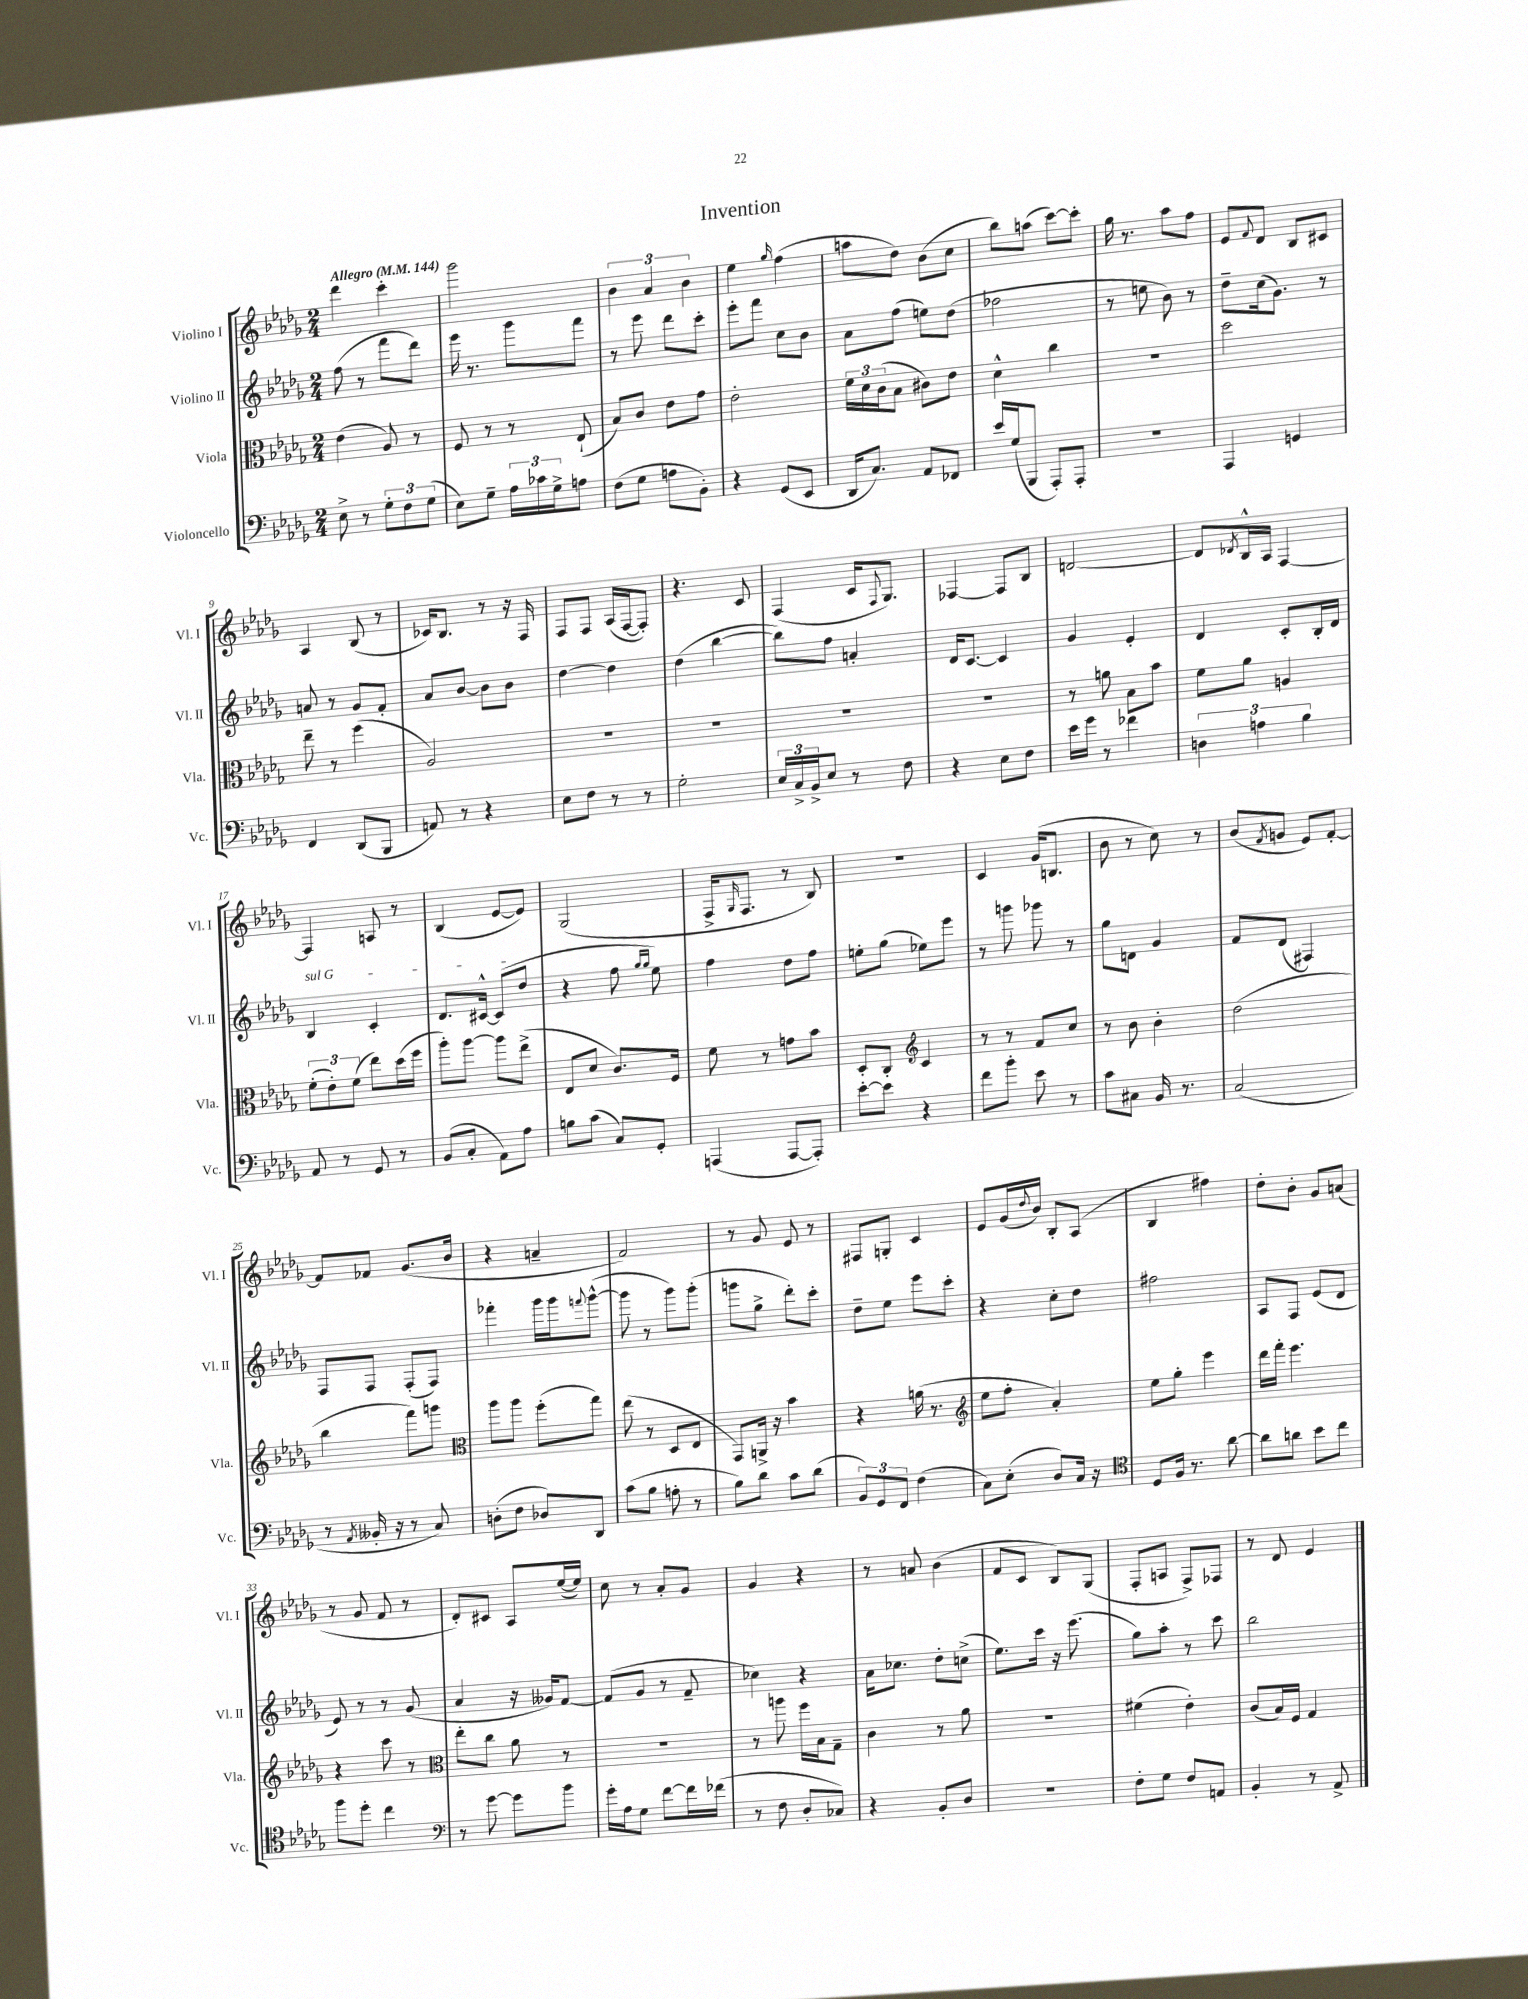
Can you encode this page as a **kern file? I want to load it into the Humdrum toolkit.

**kern	**kern	**kern	**kern
*part4	*part3	*part2	*part1
*staff4	*staff3	*staff2	*staff1
*I"Violoncello	*I"Viola	*I"Violino II	*I"Violino I
*I'Vc.	*I'Vla.	*I'Vl. II	*I'Vl. I
*clefF4	*clefC3	*clefG2	*clefG2
*k[b-e-a-d-g-]	*k[b-e-a-d-g-]	*k[b-e-a-d-g-]	*k[b-e-a-d-g-]
*M2/4	*M2/4	*M2/4	*M2/4
*MM144	*MM144	*MM144	*MM144
=1	=1	=1	=1
!	!	!	!LO:TX:a:B:t=Allegro
8E-^\	(4e-\	(8ff\	4ddd-\
8r	.	8r	.
12G-'\L	8A-/)	8fff\L	4ccc'\
12F\	.	.	.
.	8r	8ddd-\J)	.
(12G-\J	.	.	.
=2	=2	=2	=2
8E-\L)	8F/	16eee-\	2ggg-\
.	.	8.r	.
8G-~\J	8r	.	.
24A-\LL	8r	8ggg-\L	.
24c-X\	.	.	.
24G-^\J	.	.	.
8An\J	(8E-`/	8fff\J	.
=3	=3	=3	=3
(8F\L	8B-/L)	8r	6b-\
8G-\J	8c/J	8eee-\	.
.	.	.	6a-/
8An\L	8e-\L	8ddd-\L	.
.	.	.	6b-\
8BB-'\J)	8g-\J	8ccc'\J	.
=4	=4	=4	=4
4r	2e-'\	8eee-'\L	4ee-\
.	.	8fff\J	.
.	.	.	16qqgg-/
(8GG-/L	.	8cc\L	(4ff\
8EE-/J	.	8b-\J	.
=5	=5	=5	=5
16DD-/KL	24f\LL	8a-\L	8aan\L
.	24d-\	.	.
8.C/J)	.	.	.
.	(24c\J	.	.
.	8B-\J	(8ff\J	8dd-\J)
8AA-/L	8c#X\L)	8een\L)	(8b-\L
8FF-X/J	8e-\J	(8dd-\J	8cc\J
=6	=6	=6	=6
16e-/LL	4d-^^\	2ff-X\	8bb-\L)
(16G-/J	.	.	.
8BBB-/J	.	.	(8aan\J
8AAA-'/L)	4cc\	.	[8ccc\L)
8AAA-'/J	.	.	8ccc'\J]
=7	=7	=7	=7
2r	2r	8r	16gg-\
.	.	.	8.r
.	.	8een\	.
.	.	8b-\)	8aa-\L
.	.	8r	8ff\J
=8	=8	=8	=8
4AAA-/	2dd-\	8dd-~\L	8e-/L
.	.	.	8qqf/
.	.	(16cc\k	8d-/J
.	.	8.g-\J)	.
4GGn/	.	.	8B-/L
.	.	8r	8c#X/J
!!LO:LB:g=z
=9	=9	=9	=9
4FF/	8ee-~\	8an/	4A-/
.	8r	8r	.
(8DD-/L	(4ff\	8g-/L	(8B-/
8BBB-/J	.	8f'/J	8r
=10	=10	=10	=10
8AAn/)	2A-/)	8a-/L	16c-X/KL)
.	.	.	8.B-/J
8r	.	[8b-/J	.
4r	.	8b-\L]	8r
.	.	8b-\J	16r
.	.	.	16F/
=11	=11	=11	=11
8E-\L	2r	[4dd-\	8F/L
8F\J	.	.	8F/J
8r	.	4dd-\]	(16A-/LL
.	.	.	[16F/J
8r	.	.	8F'/J])
=12	=12	=12	=12
2G-'\	2r	(4dd-\	4.r
.	.	[4bb-\	.
.	.	.	8c/
=13	=13	=13	=13
24E-/LL	2r	8bb-\L])	(4F/
24C^/	.	.	.
24BB-^/J	.	.	.
8E-/J	.	8ff\J	.
8r	.	4an'/	16c/KL
.	.	.	8qqF/
.	.	.	8.G-/J)
8F\	.	.	.
=14	=14	=14	=14
4r	2r	16d-/KL	[4F-X/
.	.	[8.c/J	.
8E-\L	.	4c/]	8F-/L]
8F\J	.	.	8B-/J
=15	=15	=15	=15
16e-\LL	8r	4g-/	[2dn/
16g-\JJ	.	.	.
8r	8an\	.	.
4f-X\	8B-\L	4e-'/	.
.	8b-\J	.	.
=16	=16	=16	=16
6Dn\	8f\L	4d-/	8d/L]
.	.	.	8qd-X/
.	8a-\J	.	16B-^^/L
6An\	.	.	.
.	.	.	16A-/JJ
.	4An/	8c'/L	[4F/
6B-\	.	.	.
.	.	16B-'/L	.
.	.	16d-/JJ	.
!!LO:LB:g=z
=17	=17	=17	=17
!	!	!LO:TX:a:i:t=sul G	!
8AA-/	(12f'\L	4B-/	4F/]
.	12e-'\)	.	.
8r	.	.	.
.	(12f\J	.	.
8GG-/	8ee-\L)	4c'/	8An/
8r	(16dd-\L	.	8r
.	16ff\JJ	.	.
=18	=18	=18	=18
(8BB-/L	8aa-'\L)	8.d-/L	(4B-/
8C'/J	[8aa-\J	.	.
.	.	[16c#X^^/Jk	.
8AA-\L)	8aa-\L]	(8c#/L]	[8e-/L
8A-\J	(8ee-^\J	8dd-/J	8e-/J])
=19	=19	=19	=19
8Bn\L	8E-/L	4r	(2G-/
(8c\J	8d-/J	.	.
8C/L)	8.c/L)	8ff\	.
.	.	16qqgg-/LL	.
.	.	16qqgg-/JJ	.
8GG-'/J	.	8ee-\)	.
.	16F/Jk	.	.
=20	=20	=20	=20
(4AAAn/	8f\	4ff\	16F^/KL
.	.	.	16qqG-/
.	.	.	8.F/J
.	8r	.	.
[8AAA/L	8gn\L	8dd-\L	8r
8AAA'/J])	8b-\J	8ff\J	8B-/)
=21	=21	=21	=21
[8e-'\L	8D-'/L	8een'\L	2r
8e-\J]	8C'/J	(8gg-\J	.
*	*clefG2	*	*
4r	4c/	8ee-X\L)	.
.	.	8eee-\J	.
=22	=22	=22	=22
8f\L	8r	8r	4c/
8b-'\J	8r	8gggn\	.
8e-\	8f/L	8ggg-X\	(16g-/KL
.	.	.	8.Bn/J
8r	8cc/J	8r	.
=23	=23	=23	=23
8c\L	8r	8gg-\L	8b-\
8C#X\J	8b-\	8dn\J	8r
16BB-/	4b-'\	4g-/	8cc\)
8.r	.	.	.
.	.	.	8r
=24	=24	=24	=24
(2C/	(2dd-\	8f/L	(8b-/L
.	.	.	8qf/
.	.	(8d-/J	8gn/J
.	.	4F#X/)	8e-/L)
.	.	.	[8f'/J
!!LO:LB:g=z
=25	=25	=25	=25
8r	4bb-\	8F/L	8f/L]
8qAA-/	.	.	.
16BB--X'/	.	8F/J	8f-X/J
16r	.	.	.
8r	8fff\L)	(8F'/L	(8.g-/L
8C/)	8gggn\J	8F/J)	.
.	.	.	16b-/Jk
=26	=26	=26	=26
*	*clefC3	*	*
(8Dn'\L	8aa-\L	4fff-X'\	4r
8F\J	8aa-\J	.	.
8D-X/L)	(8ff'\L	16ggg-\LL	4an~/
.	.	16ggg-\J	.
.	.	8qqfffn/	.
8DD-/J	8gg-\J)	([8ggg-^^\J	.
=27	=27	=27	=27
(8c\L	(8ee-\	8ggg-\]	2f/)
8B-\J	8r	8r	.
8An'\	8D-/L	8ggg-\L)	.
8r	8E-/J	(8ggg-'\J	.
=28	=28	=28	=28
8B-\L)	8GG-/L)	8gggn\L	8r
8d-\J	16AAn^/Jk	8gg-^\J	8g-/
.	16r	.	.
8c\L	4b-\	8ddd-'\L)	8e-/
(8d-\J	.	8ccc'\J	8r
=29	=29	=29	=29
12BB-/L)	4r	8dd-~\L	8F#X/L
12GG-/	.	.	.
.	.	8ee-\J	8Gn'/J
12FF/J	.	.	.
(4F\	(16an\	8eee-\L	4c/
.	8.r	.	.
.	.	8ccc'\J	.
=30	=30	=30	=30
*	*clefG2	*	*
8C\L)	8ee-\L	4r	8e-/L
(8E-'\J	8ff'\J	.	(16g-/L
.	.	.	8qqdd-/
.	.	.	16b-/JJ)
8D-/L)	4a-'/)	8cc'\L	8B-'/L
16C/Jk	.	8dd-\J	(8A-/J
16r	.	.	.
=31	=31	=31	=31
*clefC4	*	*	*
8D-/L	8ee-\L	2ff#X\	4B-/
16F/Jk	8gg-'\J	.	.
8.r	.	.	.
.	4eee-\	.	4ff#X\)
[8a-\	.	.	.
=32	=32	=32	=32
8a-\L]	16ddd-\LL	8A-/L	8dd-'\L
.	16fff'\JJ	.	.
8an\J	4.eee-\	8F/J	8b-'\J
8b-\L	.	(8e-/L	8g-/L
8cc\J	.	8d-/J	(8an/J
!!LO:LB:g=z
=33	=33	=33	=33
8ff\L	4r	8e-/)	8r
8dd-'\J	.	8r	8g-/
4cc\	8ccc\	8r	8f/
.	8r	(8g-/	8r
=34	=34	=34	=34
*clefF4	*clefC3	*	*
8r	8ee-'\L	4a-/	8d-'/L)
[8g-\	8cc\J	.	8c#X/J
8g-\L]	8a-\	16r	8A-/L
.	.	16g--X/KL)	.
8b-\J	8r	[8f/J	([16ee-/L
.	.	.	16ee-/JJ])
=35	=35	=35	=35
16g-'\LL	2r	(8f/L]	8cc\
16A-\J	.	.	.
8G-\J	.	8g-/J	8r
[8f\L	.	8r	8a-'/L
16f\L]	.	8f~/	8g-/J
(16f-X\JJ	.	.	.
=36	=36	=36	=36
8r	8r	4cc-X\)	4g-/
8F\	8aan\	.	.
8D-'/L	16ff\LL	4r	4r
.	16B-\J	.	.
8C-X/J)	8G-~\J	.	.
=37	=37	=37	=37
4r	4c\	16a-\KL	8r
.	.	8.cc-X\J	.
.	.	.	8an/
8BB-'/L	8r	8dd-'\L	(4b-\
8D-/J	8a-\	(8ccn^\J	.
=38	=38	=38	=38
2r	2r	8.ee-\L)	8f/L
.	.	.	8c/J
.	.	16ccc\Jk	.
.	.	16r	8B-/L)
.	.	(8.eee-\	.
.	.	.	(8G-/J
=39	=39	=39	=39
8F'\L	(4f#X\	8gg-\L)	8F'/L
8G-\J	.	8aa-'\J	8An/J
8F/L	4e-'\)	8r	8F^/L)
8AAn/J	.	8ccc\	8F-X/J
=40	=40	=40	=40
4BB-'/	(8c/L	2bb-\	8r
.	16B-/L)	.	8d-/
.	16F/JJ	.	.
8r	4G-/	.	4e-/
8AA-^/	.	.	.
==	==	==	==
*-	*-	*-	*-
